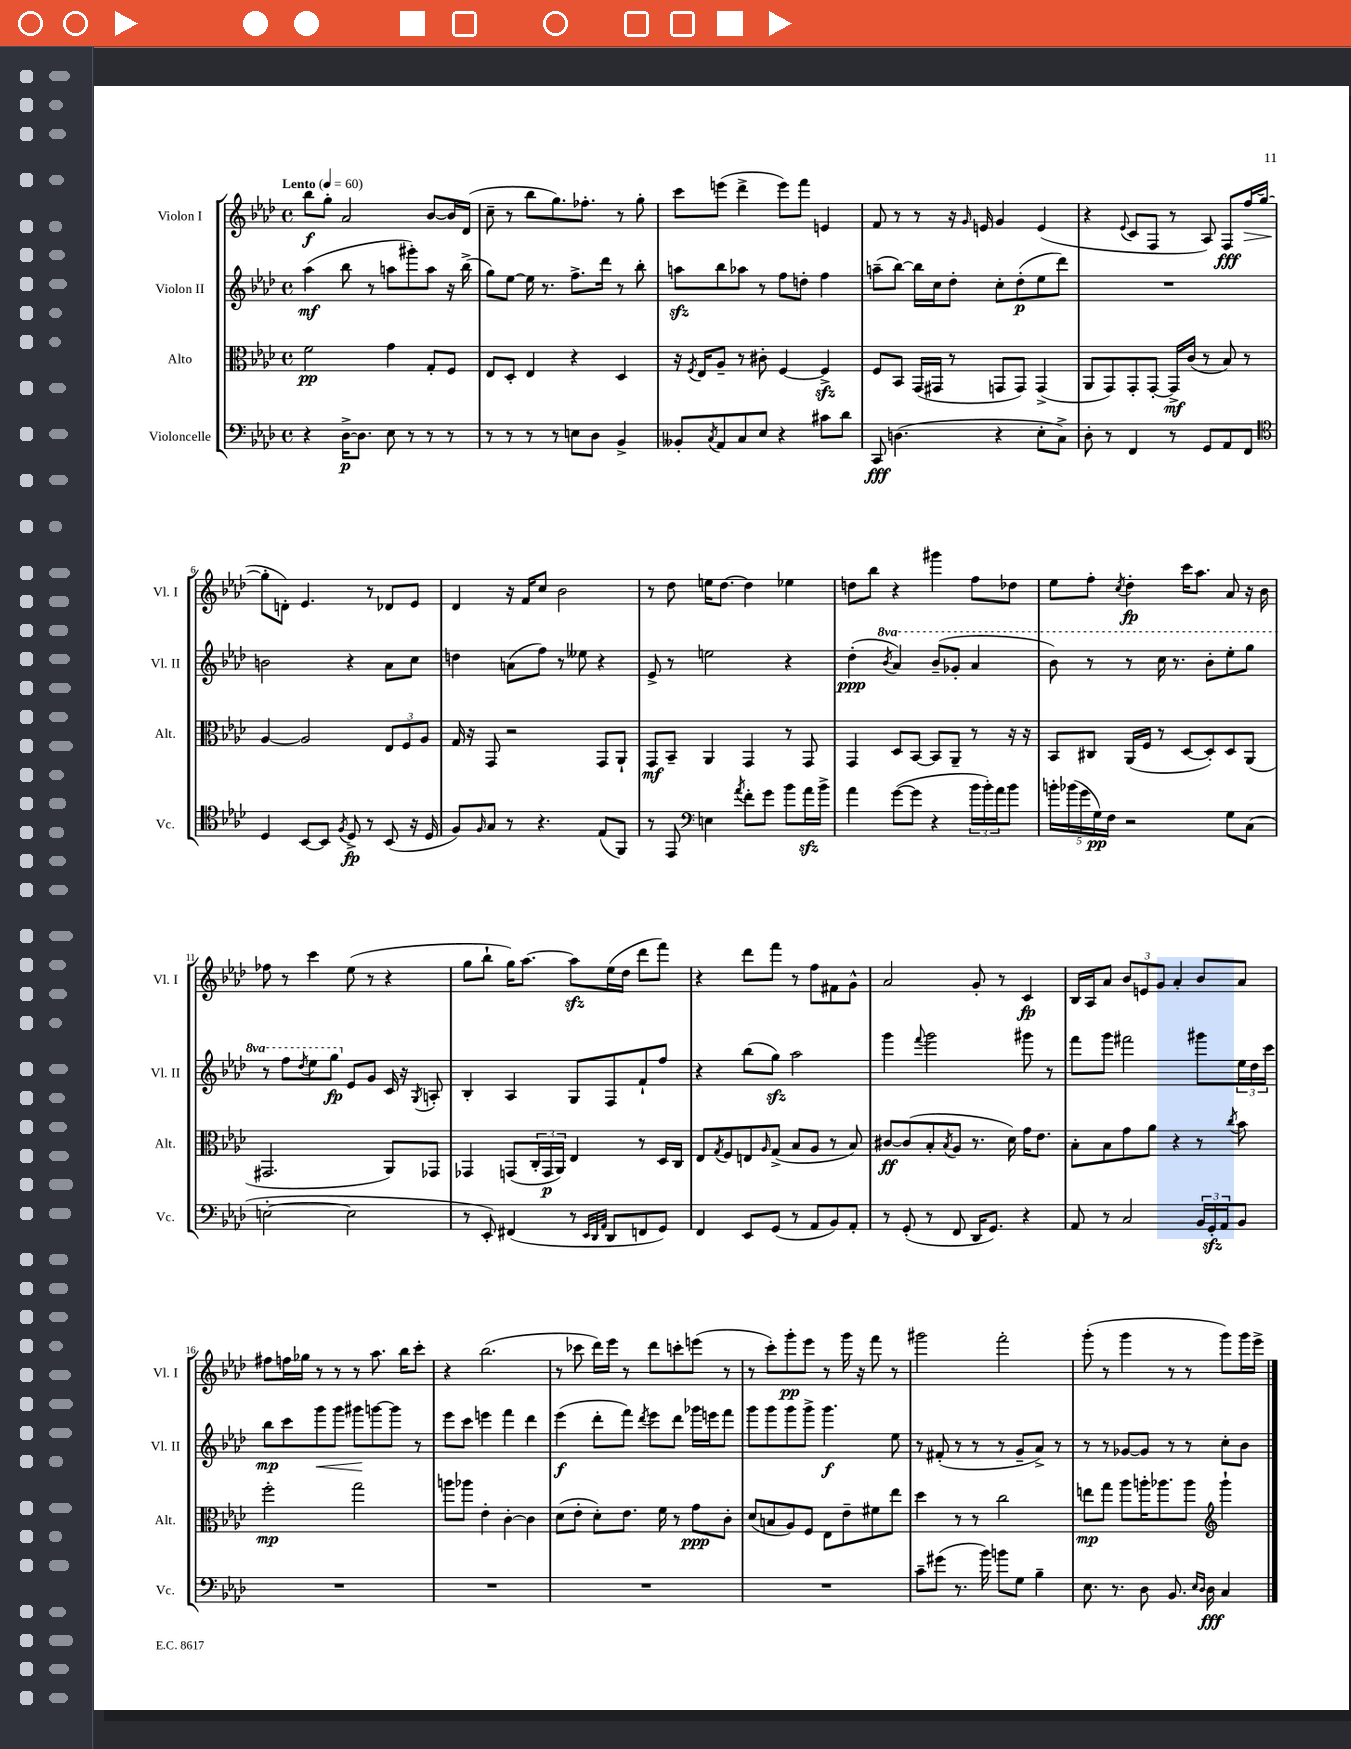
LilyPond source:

<<
\new StaffGroup <<
\new Staff = "s0" \with { instrumentName = "Violon I" shortInstrumentName = "Vl. I" } {
    \clef treble \key aes \major \defaultTimeSignature \time 4/4 \tempo "Lento" 4 = 60
    bes''8\f g''8-. aes'2 bes'8~ bes'16 des'16( |
    c''8-- r8 bes''8 g''8.) fes''8.-. r8 g''8-. |
    c'''8 e'''8( des'''4-> e'''8) f'''8 e'4 |
    f'8 r8 r8 r16 \grace { g'16 } e'16 g'4 e'4( |
    r4 \appoggiatura { ees'8 } c'8 f8 r8 aes8) f8\fff f''16\> g''16~( |
    g''8-.\! d'8-.) ees'4. r8 des'8 ees'8 |
    des'4 r16 f'16 c''8 bes'2 |
    r8 des''8 e''16 des''8.~ des''4 ees''4 |
    d''8 bes''8 r4 gis'''4 f''8 des''8 |
    ees''8 f''8-. \acciaccatura { c''8 } des''4-.\fp c'''16 aes''8. aes'8 r16 bes'16 |
    fes''8 r8 c'''4 ees''8( r8 r4 |
    g''8 bes''8-! g''16) aes''8.~ aes''8\sfz ees''16( des''16 des'''8 f'''8) |
    r4 des'''8 f'''8 r8 f''8 fis'8 g'8-^ |
    aes'2 g'8-. r8 c'4\fp |
    bes16 aes16 aes'8 \tuplet 3/2 { bes'8 e'8 g'8 } aes'4-. bes'8 aes'8 |
    fis''8 f''16 ges''16 r8 r8 r8 aes''8. bes''16 c'''8-. |
    r4 bes''2.( |
    r8 ces'''8 des'''16) ees'''16 r8 des'''8 c'''8-. e'''8( r8 |
    r8 c'''8-.) g'''8-.\pp ees'''8 r8 g'''16 r16 f'''8 r8 |
    gis'''2 f'''2-. |
    g'''8-.( r8 g'''4 r8 r8 g'''8) g'''16 ees'''16-> \bar "|." |
}
\new Staff = "s1" \with { instrumentName = "Violon II" shortInstrumentName = "Vl. II" } {
    \clef treble \key aes \major \defaultTimeSignature \time 4/4 \set Staff.ottavationMarkups = #ottavation-simple-ordinals
    aes''4\mf( bes''8 r8 a''8 gis'''8-.) a''8 r16 bes''16->( |
    g''8) ees''8~ ees''16 r8. f''8.-> des'''16 r8 bes''8-. |
    a''8\sfz bes''8 aes''8 r8 f''8 d''8-. f''4 |
    a''8--( bes''8~) bes''16 c''16 des''8-. c''8-. des''8-.\p( ees''8 des'''8) |
    R1 |
    b'2 r4 aes'8 c''8 |
    d''4 a'8( f''8) r8 eeses''8 r4 |
    ees'8-> r8 e''2 r4 |
    des''4-.\ppp( \ottava #1 \acciaccatura { bes''8 } aes''4) bes''8--( ges''8-. aes''4 |
    bes''8) r8 r8 c'''16 r8. bes''8-. ees'''8-. g'''8 |
    r8 f'''8 \acciaccatura { des'''8 } ees'''8 g'''8\fp \ottava #0 ees'8 g'8 c'16 r16 \acciaccatura { g8 } a8-. |
    bes4-. aes4 g8 f8 f'8-! f''8 |
    r4 bes''8( g''8\sfz) aes''2 |
    g'''4 \appoggiatura { f'''8 } g'''2 gis'''8 r8 |
    f'''8 g'''8 fis'''2 gis'''8 \tuplet 3/2 { ees''16 des''16 c'''16 } |
    bes''8\mp c'''8 g'''8\< g'''8 gis'''8\! g'''8~ g'''8 r8 |
    ees'''8 c'''8 e'''4 f'''4 des'''4 |
    ees'''4\f( des'''8-. f'''8) \acciaccatura { des'''8 } ees'''8 des'''8 ges'''16 e'''16 f'''8 |
    g'''8 g'''8 g'''8 g'''8-> g'''4.\f ees''8 |
    r8 fis'8-.( r8 r8 r8 g'8-- aes'8->) r8 |
    r8 r8 ges'8~ ges'8 r8 r8 c''8-. bes'8 \bar "|." |
}
\new Staff = "s2" \with { instrumentName = "Alto" shortInstrumentName = "Alt." } {
    \clef alto \key aes \major \defaultTimeSignature \time 4/4
    f'2\pp g'4 g8-. f8 |
    ees8 des8-. ees4 r4 des4 |
    r16 \acciaccatura { f8 } ees16 aes8-- r8 cis'8-. f4~ f4->\sfz |
    f8 bes,8 g,16( gis,16 r8 g,8 g,8) g,4->( |
    aes,8 g,8) g,8-. g,8~-. g,16->\mf c'16( r8 bes8) r8 |
    aes4~ aes2 \tuplet 3/2 { ees8 f8 aes8 } |
    g16 r16 g,8 r2 g,8 aes,8-! |
    g,8\mf bes,8-- aes,4 g,4 r8 g,8 |
    g,4 des8 bes,8~ bes,8 aes,8-- r8 r16 r16 |
    bes,8 cis8 aes,16( f16 r8 des8~ des8-.) des8 aes,8( |
    gis,2. aes,8) ges,8 |
    ges,4 g,8( \tuplet 3/2 { c16-. g,16\p aes,16) } ees4 r8 des16 c16 |
    ees8 \acciaccatura { g8 } f8 e8 \grace { aes16 } g8->( bes8 aes8 r8 bes8) |
    cis'8~\ff cis'8( bes8-. \acciaccatura { bes8 } aes8 r8. des'16) g'16 ees'8. |
    bes8-. bes8 g'8 aes'8 r4 r8 \acciaccatura { c''8 } bes'8 |
    f''2-.\mp g''2 |
    a''8 aes''8 ees'4-. c'4~-. c'4 |
    des'8( ees'8-. des'8-.) ees'8. f'16 r8 g'8\ppp c'8-. |
    des'8( b8 aes8) f8 ees8 ees'8-- fis'8 ees''8 |
    des''4 r8 r8 c''2 |
    e''8\mp g''8 aes''8 a''16-. aes''8. aes''8 \clef treble g'''4-! \bar "|." |
}
\new Staff = "s3" \with { instrumentName = "Violoncelle" shortInstrumentName = "Vc." } {
    \clef bass \key aes \major \defaultTimeSignature \time 4/4
    r4 des16~->\p des8. ees8 r8 r8 r8 |
    r8 r8 r8 r8 e8 des8 bes,4-> |
    beses,8-. \acciaccatura { c8 } aes,8 c8 ees8 r4 cis'8 des'8 |
    c,8\fff d4.( r4 ees8-. c8->) |
    des8-. r8 f,4 r8 g,8 aes,8 f,8 |
    \clef tenor des4 bes,8~ bes,8 \acciaccatura { f8 } des8->\fp r8 bes,8( r16 des16 |
    f8) \grace { f16 } g8 r8 r4. ees8( f,8) |
    r8 ees,8 \clef bass e4 \acciaccatura { aes'8 } f'8-. g'8 bes'8 aes'16\sfz bes'16-> |
    aes'4 g'8~( g'8 r4 \tuplet 3/2 { bes'16 bes'16-.) aes'16 } bes'8 |
    \tuplet 5/4 { b'16-. bes'16( g'16 g16\pp) f16 } r2 g8 c8( |
    e2~-. e2 |
    r8 ees,8-.) fis,4( r8 \grace { ees,32 des,32 aes,32 } des,8 f,8 g,8) |
    f,4 ees,8 g,8( r8 aes,8 bes,8) aes,8-. |
    r8 g,8-.( r8 f,8 des,16 g,8.) r4 |
    aes,8 r8 c2 \tuplet 3/2 { bes,16 g,16-.\sfz aes,16 } bes,8 |
    R1 |
    R1 |
    R1 |
    R1 |
    c'8-- gis'8( r8. bes'16) b'8 g8 bes4-- |
    ees8. r8. des8 bes,8. \grace { ees16 des16 } des16\fff c4 \bar "|." |
}
>>
>>
